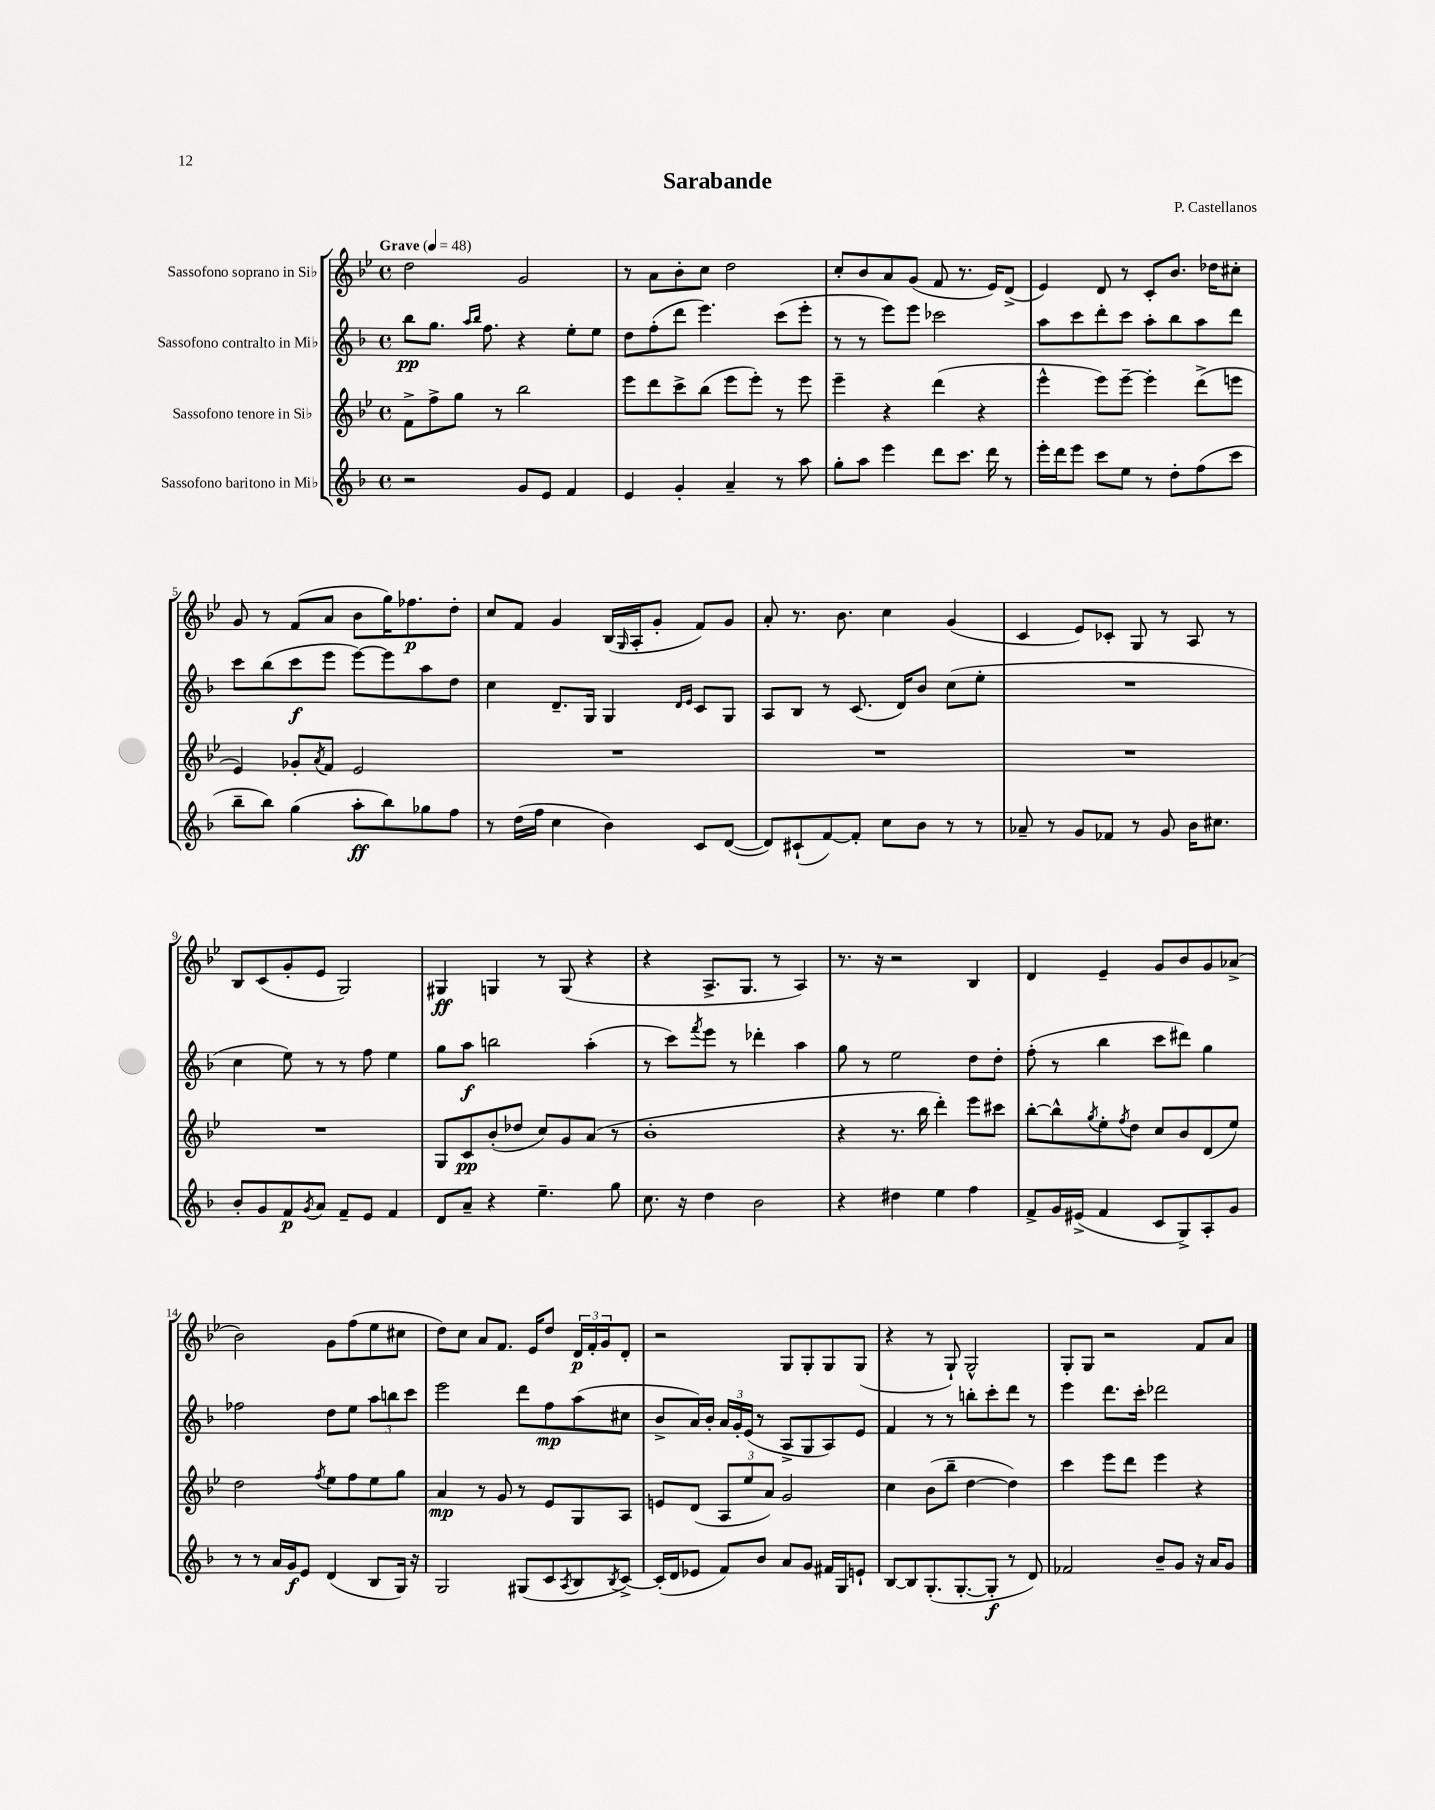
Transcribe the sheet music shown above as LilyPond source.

\header { title = "Sarabande" composer = "P. Castellanos" }
<<
\new StaffGroup <<
\new Staff = "s0" \with { instrumentName = "Sassofono soprano in Sib" } {
    \clef treble \key bes \major \defaultTimeSignature \time 4/4 \tempo "Grave" 4 = 48
    d''2 g'2 |
    r8 a'8 bes'8-. c''8 d''2 |
    c''8-. bes'8 a'8 g'8( f'8 r8. ees'16) d'8->( |
    ees'4) d'8 r8 c'8-. bes'8. des''16 cis''8-. |
    g'8 r8 f'8( a'8 bes'8 g''16) fes''8.\p d''8-. |
    c''8 f'8 g'4 bes16( \grace { g16 } a16-. g'8-. f'8) g'8 |
    a'8-. r8. bes'8. c''4 g'4( |
    c'4 ees'8) ces'8-. g8 r8 a8 r8 |
    bes8 c'8( g'8-. ees'8 g2) |
    gis4\ff g4 r8 g8( r4 |
    r4 a8.-> g8. r8 a4) |
    r8. r16 r2 bes4 |
    d'4 ees'4-- g'8 bes'8 g'8 aes'8->( |
    bes'2) g'8 f''8( ees''8 cis''8 |
    d''8) c''8 a'8 f'8. ees'16 d''8 \tuplet 3/2 { d'16\p f'16-. g'16 } d'8-. |
    r2 g8 g8-. g8 g8( |
    r4 r8 g8-!) g2-^ |
    g8-. g8 r2 f'8 a'8 \bar "|." |
}
\new Staff = "s1" \with { instrumentName = "Sassofono contralto in Mib" } {
    \clef treble \key f \major \defaultTimeSignature \time 4/4
    bes''8\pp g''8. \grace { a''16 bes''16 } f''8. r4 e''8-. e''8 |
    d''8 f''8-.( d'''8 e'''4.) c'''8( e'''8-. |
    r8 r8 e'''8) e'''8 ces'''2 |
    a''8 c'''8 d'''8-. c'''8 a''8-. bes''8 a''8 d'''8 |
    c'''8 bes''8( c'''8\f e'''8 e'''8~) e'''8 a''8 d''8 |
    c''4 d'8.-- g16 g4 \grace { d'16 e'16 } c'8 g8 |
    a8 bes8 r8 c'8.( d'16) bes'8 c''8( e''8-. |
    R1 |
    c''4 e''8) r8 r8 f''8 e''4 |
    g''8 a''8\f b''2 a''4-.( |
    r8 c'''8) \acciaccatura { f'''8 } e'''8 r8 des'''4-. a''4 |
    g''8 r8 e''2 d''8 d''8-. |
    f''8-.( r8 bes''4 c'''8 dis'''8) g''4 |
    fes''2 d''8 e''8 \tuplet 3/2 { a''8 b''8 c'''8 } |
    e'''2 d'''8 f''8\mp a''8( cis''8 |
    bes'8-> a'16) bes'16-. \tuplet 3/2 { a'16 g'16-. e'16( } r8 a8-> g8 a8) e'8 |
    f'4 r8 r8 b''8-. c'''8-. d'''8 r8 |
    e'''4 d'''8. c'''16-. des'''2 \bar "|." |
}
\new Staff = "s2" \with { instrumentName = "Sassofono tenore in Sib" } {
    \clef treble \key bes \major \defaultTimeSignature \time 4/4
    f'8-> f''8-> g''8 r8 bes''2 |
    ees'''8 d'''8 c'''8-> bes''8( ees'''8 ees'''8-.) r8 ees'''8 |
    ees'''4-- r4 d'''4( r4 |
    ees'''4-^ ees'''8) ees'''8~-- ees'''4-. d'''8->( e'''8 |
    ees'4) ges'8-. \acciaccatura { a'8 } f'8 ees'2 |
    R1 |
    R1 |
    R1 |
    R1 |
    g8 c'8\pp bes'8-.( des''8 c''8) g'8 a'8( r8 |
    bes'1-. |
    r4 r8. bes''16 d'''4-.) ees'''8 cis'''8 |
    bes''8~-. bes''8-^ \acciaccatura { g''8 } ees''8-. \acciaccatura { f''8 } d''8 c''8 bes'8 d'8( ees''8) |
    d''2 \acciaccatura { f''8 } ees''8 f''8 ees''8 g''8 |
    a'4\mp r8 g'8 r8 ees'8 g8 a8 |
    e'8 d'8( \tuplet 3/2 { a8 ees''8 a'8) } g'2 |
    c''4 bes'8( bes''8-- d''4~ d''4) |
    c'''4 ees'''8 d'''8 ees'''4 r4 \bar "|." |
}
\new Staff = "s3" \with { instrumentName = "Sassofono baritono in Mib" } {
    \clef treble \key f \major \defaultTimeSignature \time 4/4
    r2 g'8 e'8 f'4 |
    e'4 g'4-. a'4-- r8 a''8 |
    g''8-. a''8 e'''4 d'''8 c'''8. d'''16 r8 |
    e'''16-. d'''16 e'''8 c'''8 e''8 r8 d''8-. f''8( c'''8 |
    bes''8-- bes''8) g''4( a''8-.\ff bes''8) ges''8 f''8 |
    r8 d''16( f''16 c''4 bes'4) c'8 d'8~( |
    d'8) cis'8-!( f'8~) f'8-. c''8 bes'8 r8 r8 |
    aes'8-- r8 g'8 fes'8 r8 g'8 bes'16 cis''8. |
    bes'8-. g'8 f'8\p \acciaccatura { g'8 } a'8 f'8-- e'8 f'4 |
    d'8 a'8-- r4 e''4.-- g''8 |
    c''8. r16 d''4 bes'2 |
    r4 dis''4 e''4 f''4 |
    f'8-> g'16 eis'16->( f'4 c'8 g8->) a8-. g'8 |
    r8 r8 a'16 g'16\f e'8 d'4( bes8 g16) r16 |
    g2 gis8( c'8 \acciaccatura { a8 } bes8 \acciaccatura { bes8 } c'8~->) |
    c'16-.( d'16 ees'8 f'8) bes'8 a'8 g'8 fis'16 g16 e'8-! |
    bes8~ bes8 g8.-.( g8.~-. g8-.\f r8 d'8) |
    fes'2 bes'8-- g'8 r16 a'16 g'8 \bar "|." |
}
>>
>>
